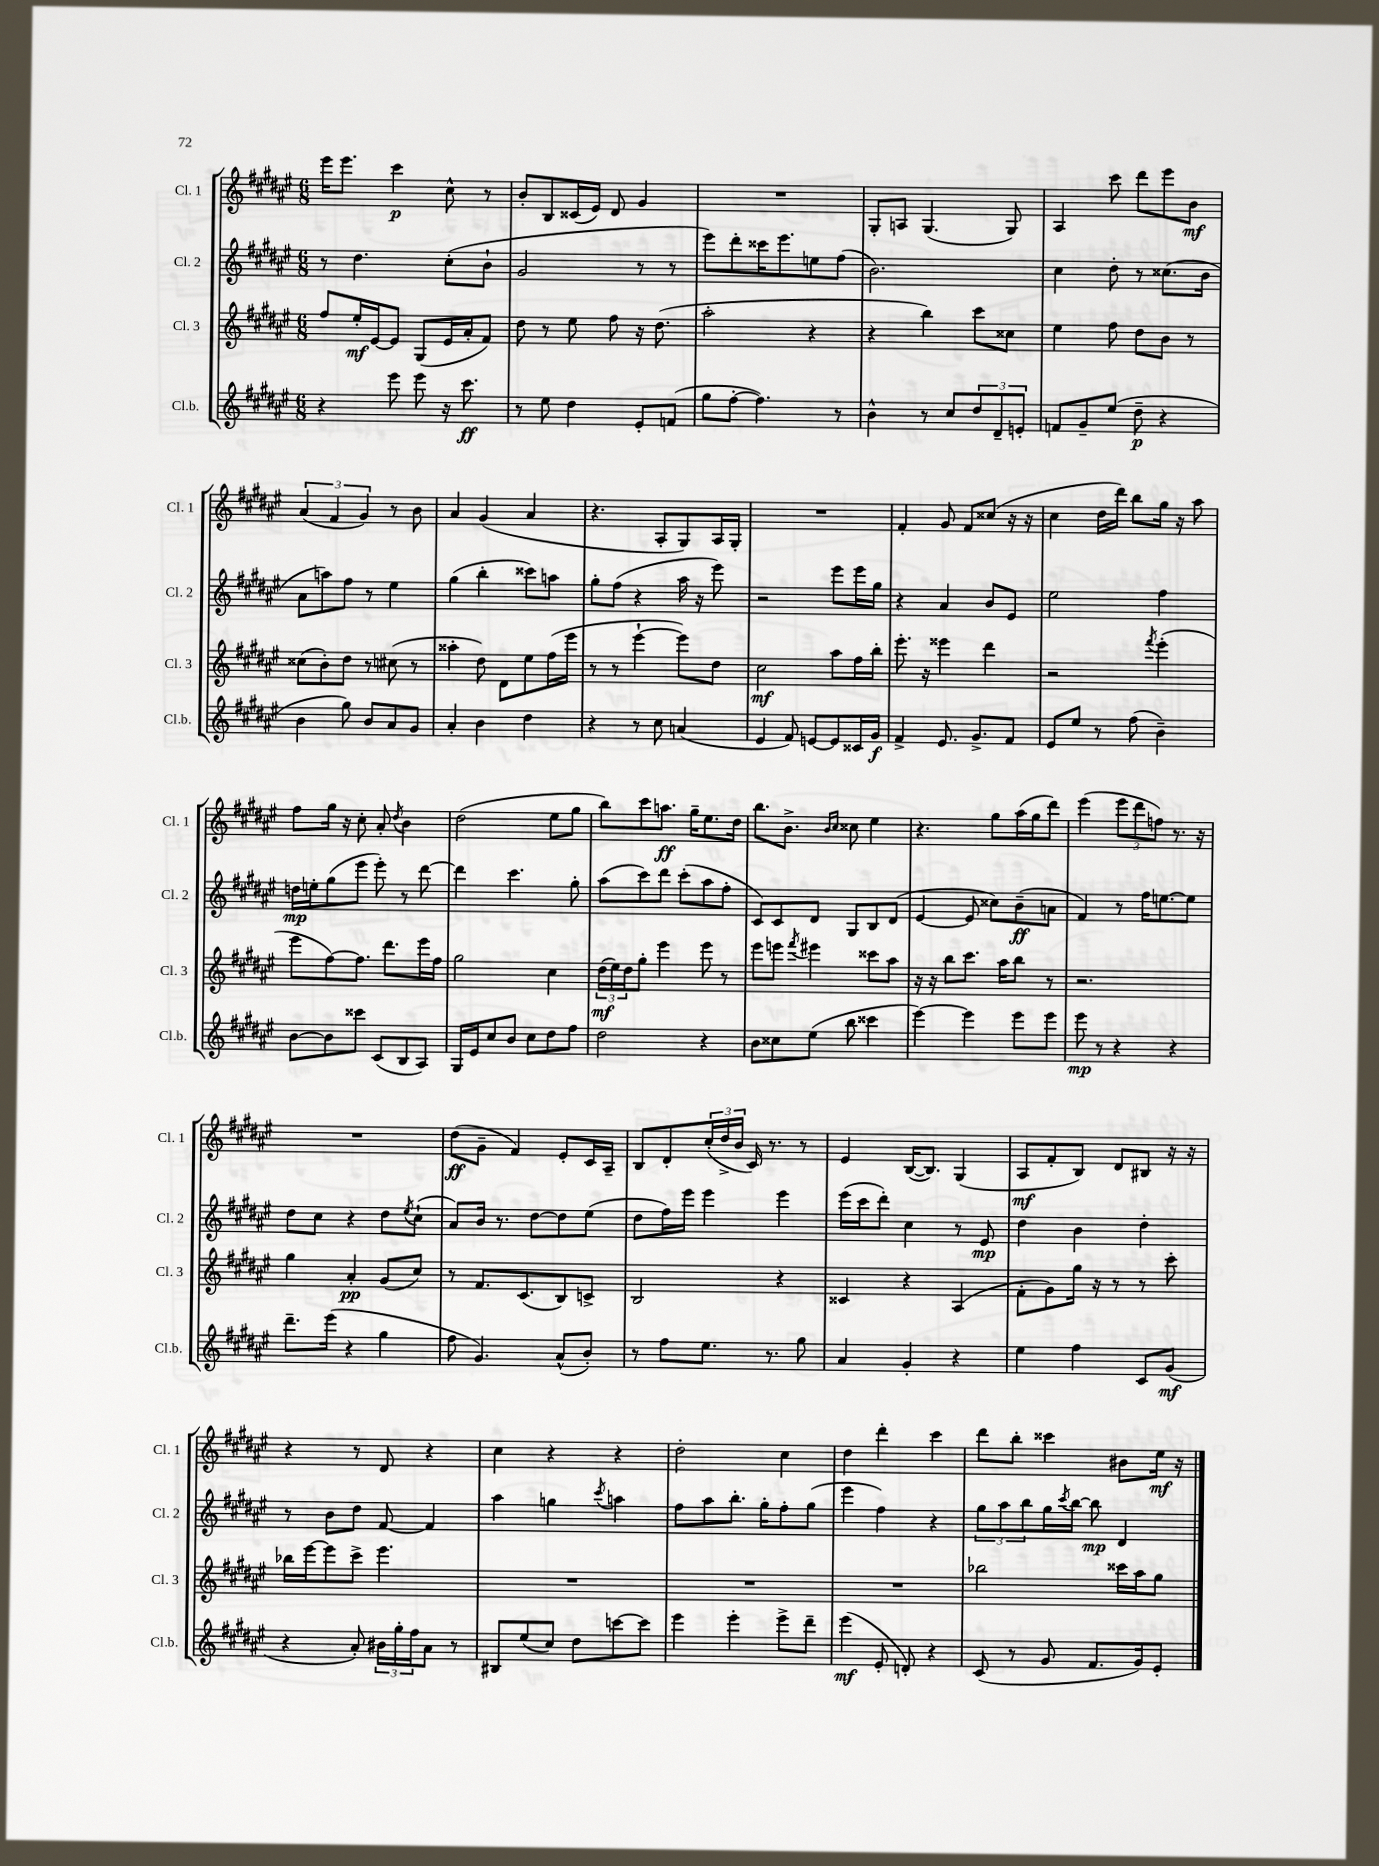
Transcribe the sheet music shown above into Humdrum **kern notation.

**kern	**kern	**kern	**kern
*staff4	*staff3	*staff2	*staff1
*clefG2	*clefG2	*clefG2	*clefG2
*k[f#c#g#d#a#e#]	*k[f#c#g#d#a#e#]	*k[f#c#g#d#a#e#]	*k[f#c#g#d#a#e#]
*M6/8	*M6/8	*M6/8	*M6/8
4r	8ff#	8r	16eee#
.	.	.	8.eee#
.	16ee#'	4.dd#	.
.	[16e#	.	.
8eee#	8e#]	.	4ccc#
8eee#	(8G#	.	.
16r	16e#	(8cc#'	8cc#^^
8.ccc#	16a#'	.	.
.	8f#)	8b`	8r
=	=	=	=
8r	8dd#	2g#	8b'
8ee#	8r	.	8B
4dd#	8ee#	.	(16c##
.	.	.	16e#)
.	8ff#	.	8d#
8e#'	16r	8r	4g#
.	(8.dd#	.	.
(8f	.	8r	.
=	=	=	=
8gg#	2aa#'	8eee#)	2.r
[8ff#'	.	8ddd#'	.
4.ff#])	.	16ccc##	.
.	.	8.eee#	.
.	4r	8ee	.
8r	.	(8ff#	.
=	=	=	=
4b^^	4r	2.b)	8G#'
.	.	.	8A
8r	4bb)	.	(4.G#
8cc#	.	.	.
12dd#	8ccc#	.	.
12d#~	.	.	.
.	8cc##	.	8G#)
12e'	.	.	.
=	=	=	=
8f	4ee#	4cc#	4A#
8g#~	.	.	.
(8ee#	8ff#	8dd#'	8ccc#
8dd#~	8dd#	8r	8ddd#
4r	8b	(8.cc##	8eee#
.	8r	.	8b
.	.	16b	.
=	=	=	=
4b	(8cc##	8a#	(6a#
.	8b')	8aa)	.
.	.	.	6f#
8gg#)	8dd#	8ff#	.
.	.	.	6g#)
8b	8r	8r	.
8a#	(8cc#	4ee#	8r
8g#	8r	.	8b
=	=	=	=
4a#'	4aa##'	(4gg#	4a#
4b	8dd#)	4bb'	(4g#
.	8d#	.	.
4dd#	8ee#	8ccc##)	4a#
.	(16ff#	8aa	.
.	16eee#	.	.
=	=	=	=
4r	8r	8gg#'	4.r
.	8r	(8ff#	.
8r	[4eee#`	4r	.
8cc#	.	.	8A#'
(4a	8eee#])	16aa#	8G#)
.	.	16r	.
.	8dd#	8eee#)	16A#
.	.	.	16G#'
=	=	=	=
4e#	2cc#	2r	2.r
8f#)	.	.	.
[8e	.	.	.
8e]	8aa#	8eee#	.
16c##	16ff#	16eee#	.
16g#	16bb'	16gg#	.
=	=	=	=
4f#^	8.eee#'	4r	4f#'
.	16r	.	.
8.e#	4eee##	4a#	8g#
.	.	.	8f#
8.g#^	.	.	.
.	4ddd#	8b	(8cc##
8f#	.	8e#	16r
.	.	.	16r
=	=	=	=
8e#	2r	2ee#	4cc#
8ee#	.	.	.
8r	.	.	16dd#
.	.	.	16ddd#)
(8ff#	.	.	8bb
.	8qfff#	.	.
4b~)	(4eee#'	4ff#	16gg#
.	.	.	16r
.	.	.	8aa#
=	=	=	=
[8b	8eee#	16dd	8ff#
.	.	16ee'	.
8b]	[8ff#)	(8gg#	16gg#
.	.	.	16r
8ccc##	8.ff#]	8eee#	8cc#'
(8c#	.	8eee#')	8a#'
.	8.ddd#	.	.
.	.	.	8qdd#
8B	.	8r	4b
8A#)	16eee#	[8ddd#	.
.	16ff#	.	.
=	=	=	=
16G#	2gg#	4ddd#]	(2dd#
16e#	.	.	.
8cc#	.	.	.
8b	.	4.ccc#	.
8cc#	.	.	.
8dd#	4cc#	.	8ee#
8ff#	.	8gg#'	8gg#
=	=	=	=
2dd#	(24dd#	(8aa#	8bb)
.	24ee#)	.	.
.	24dd#	.	.
.	8gg#'	8ccc#)	8ccc#
.	4eee#	8ddd#	8.aa
.	.	(8ccc#'	.
.	.	.	16gg#~
4r	8eee#	8aa#	8.ee#
.	8r	8ff#'	.
.	.	.	16dd#
=	=	=	=
8b	8eee#	8c#)	8.bb
8cc##	8eee	8c#	.
.	.	.	8.b^
.	8qfff#	.	.
(8ee#	4eee#	8d#	.
.	.	.	16qqb
.	.	.	16qqcc#
8bb	.	8G#	8cc##
4ccc##	8ccc##	8B	4ee#
.	8aa#	(8d#	.
=	=	=	=
[4eee#)	16r	[4e#	4.r
.	16r	.	.
.	8bb	.	.
4eee#]	8.ccc#	8e#]	.
.	.	8cc##)	8gg#
.	16aa#	.	.
8eee#	8bb	(8b~	(16aa#
.	.	.	16gg#
8eee#	8r	8a	8ddd#)
=	=	=	=
8eee#	2.r	4f#)	(4eee#
8r	.	.	.
4r	.	8r	12eee#
.	.	.	12ddd#
.	.	16ff#	.
.	.	.	12ff)
.	.	[8.ee	.
4r	.	.	8.r
.	.	8ee]	.
.	.	.	16r
=	=	=	=
8.ddd#~	4gg#	8dd#	2.r
.	.	8cc#	.
(16eee#	.	.	.
4r	4a#'	4r	.
4gg#	(8g#	8dd#	.
.	.	8qee#	.
.	8cc#)	(8cc#`	.
=	=	=	=
8ff#	8r	8a#)	(8dd#
4.g#)	8.f#	16b	8g#~
.	.	8.r	.
.	.	.	4f#)
.	(8.c#	.	.
.	.	[8dd#	.
(8a#^^	8B)	8dd#]	8e#'
8b')	8c^	(8ee#	16c#
.	.	.	16A#~
=	=	=	=
8r	2B	8dd#	8B
8ff#	.	16ff#)	8d#'
.	.	16eee#	.
8.ee#	.	4eee#	(24cc#'
.	.	.	24dd#^
.	.	.	24b
.	.	.	16c#)
8.r	.	.	8.r
.	4r	4eee#	.
8gg#	.	.	8r
=	=	=	=
4a#	4c##	(16eee#	4e#
.	.	16ccc#	.
.	.	8ddd#')	.
4g#'	4r	4cc#	([16B
.	.	.	8.B])
4r	(4A#	8r	(4G#
.	.	8e#	.
=	=	=	=
4ee#	8f#'	4dd#	8A#
.	8g#)	.	8f#'
4ff#	16gg#	4b	8B)
.	16r	.	.
.	8r	.	8d#
8c#	8r	4dd#'	8B#
(8g#	8ccc#'	.	16r
.	.	.	16r
=	=	=	=
4r	16bb-	8r	4r
.	[16eee#	.	.
.	8eee#]	8b	.
8a#')	8ccc#^	8dd#	8r
24b#	4.eee#	[8f#	8d#
24gg#'	.	.	.
24ff#	.	.	.
8a#	.	4f#]	4r
8r	.	.	.
=	=	=	=
8B#	2.r	4aa#	4cc#
(8ee#	.	.	.
8cc#)	.	4gg	4r
8dd#	.	.	.
.	.	8qccc#	.
[8ccc	.	4aa	4r
8ccc]	.	.	.
=	=	=	=
4eee#	2.r	8ff#	2dd#'
.	.	8aa#	.
4eee#'	.	8.bb'	.
.	.	16gg#'	.
8eee#^	.	8ff#'	4cc#
8ddd#~	.	(8gg#	.
=	=	=	=
(4eee#	2.r	4eee#	4dd#
8e#'	.	4ff#)	4ddd#'
8d')	.	.	.
4r	.	4r	4ccc#
=	=	=	=
(8c#	2bb-	12gg#	8ddd#
.	.	12aa#	.
8r	.	.	8bb'
.	.	12bb	.
8g#	.	16gg#	4ccc##
.	.	8qccc#	.
.	.	[16bb	.
8.f#	.	8bb]	.
.	16ccc##	4d#	8b#
16g#)	16aa#	.	.
8e#'	8gg#	.	16ee#
.	.	.	16r
==	==	==	==
*-	*-	*-	*-
